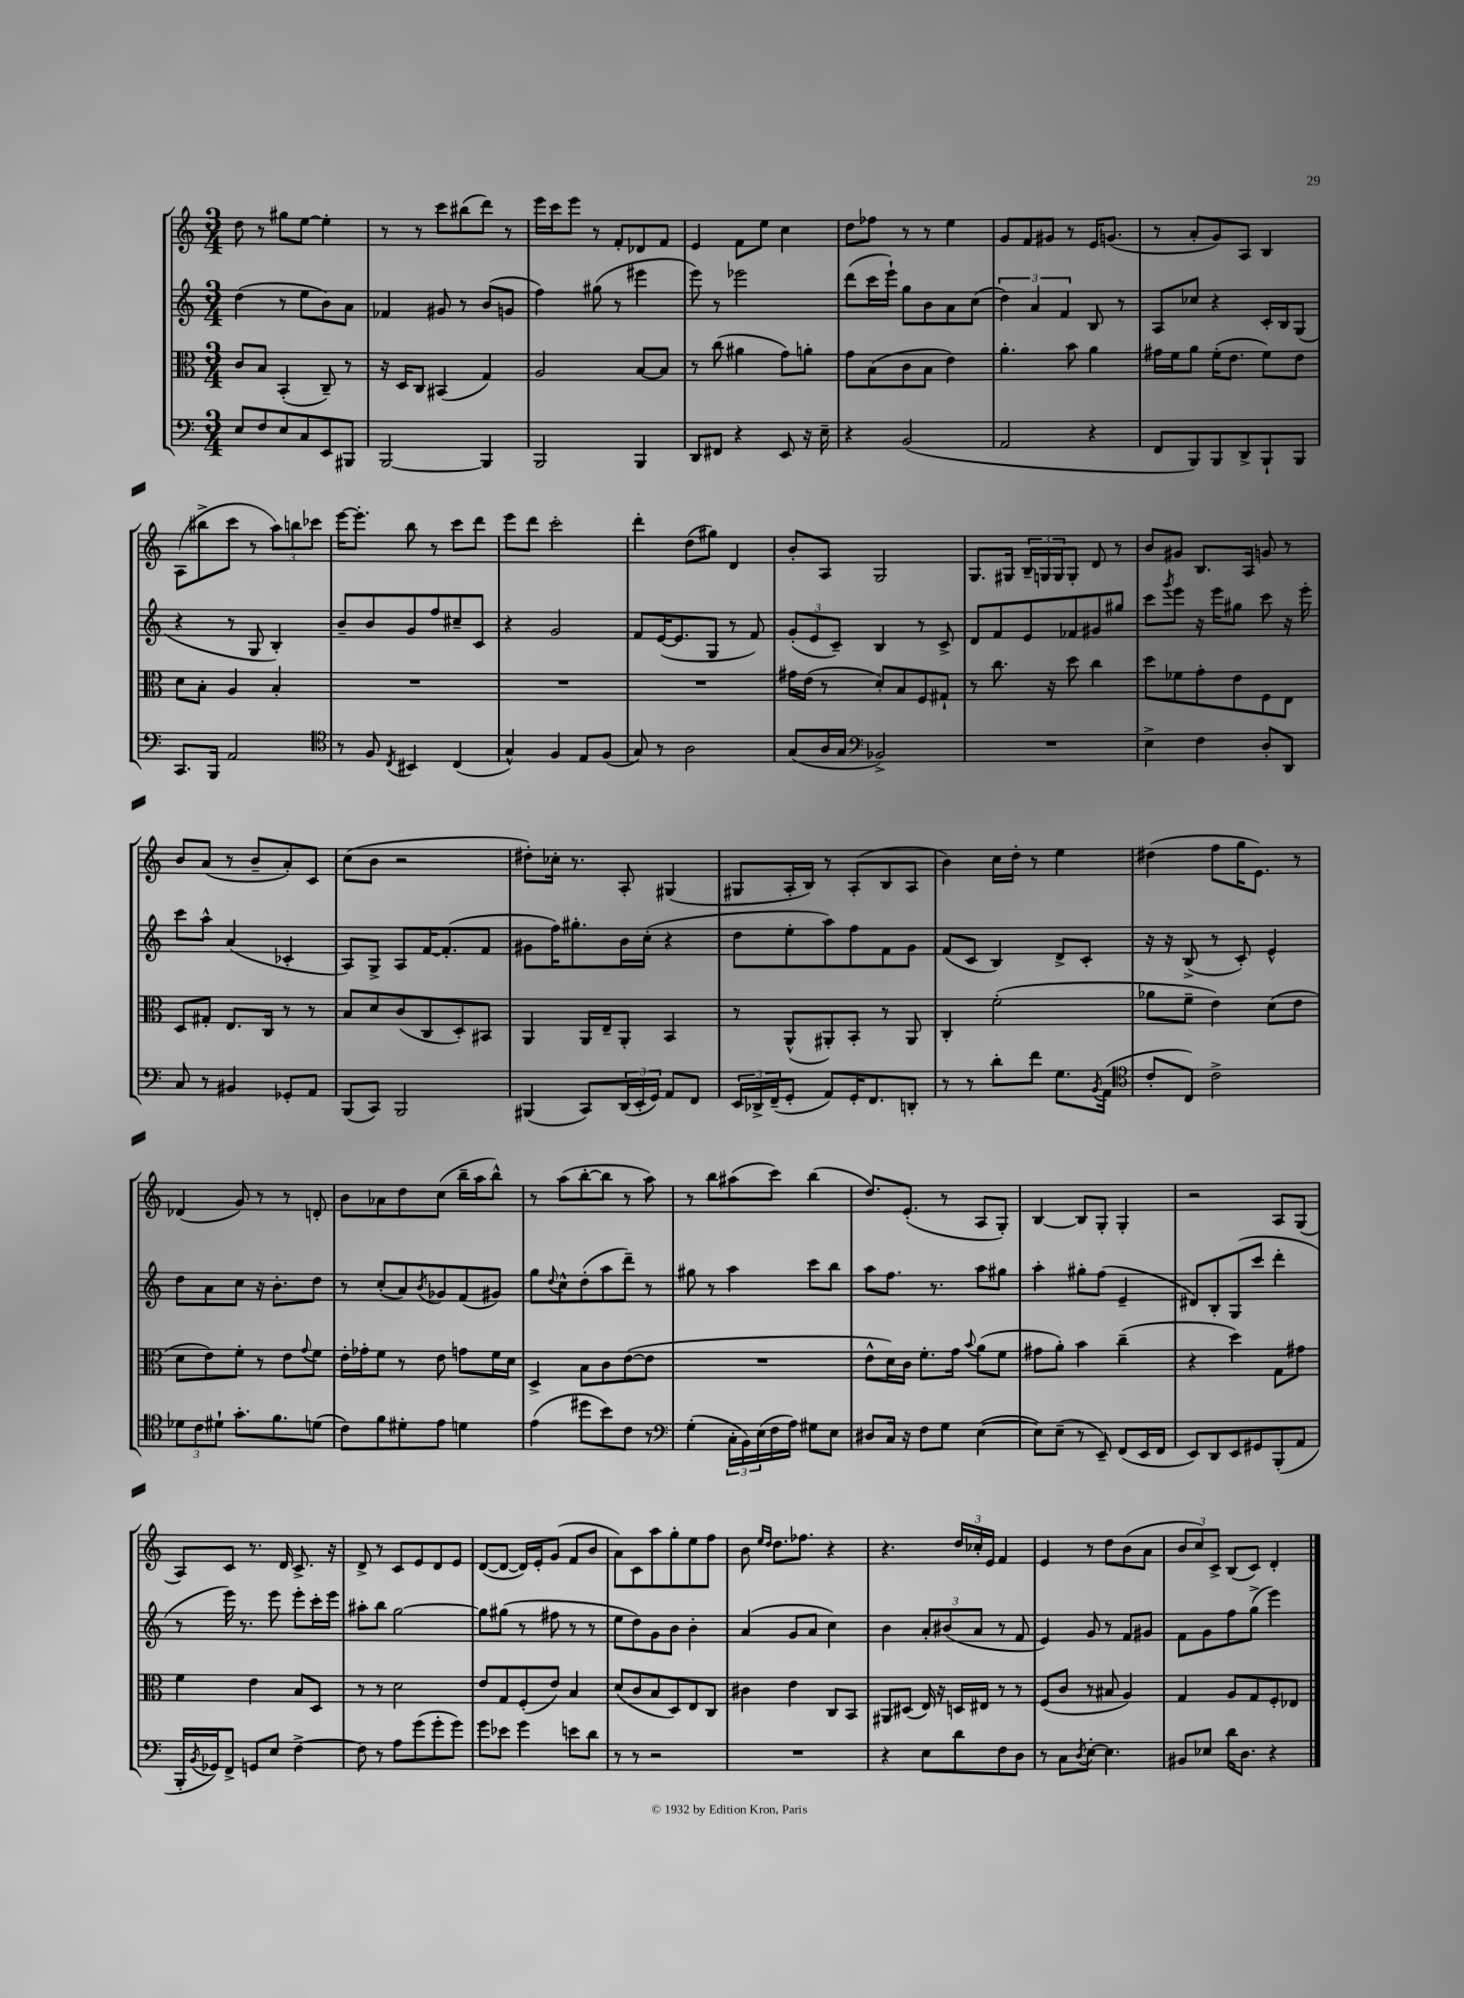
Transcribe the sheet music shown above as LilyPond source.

<<
\new StaffGroup <<
\new Staff = "s0" {
    \clef treble \key c \major \numericTimeSignature \time 3/4
    d''8 r8 gis''8 e''8~ e''4-. |
    r8 r8 c'''8 bis''8( d'''8) r8 |
    e'''16 c'''16 e'''8 r8 f'8-. des'8 f'8 |
    e'4 f'8 e''8 c''4 |
    d''8 fes''8 r8 r8 e''4 |
    g'8 f'8 gis'8 r8 e'16 g'8.( |
    r8 a'8-. g'8) a8 b4 |
    a8( bis''8-> c'''8 r8 \tuplet 3/2 { a''8) b''8 ces'''8 } |
    e'''16~ e'''8.-. b''8 r8 c'''8 d'''8 |
    e'''8 d'''8 c'''2-. |
    d'''4-. d''8( gis''8) d'4 |
    b'8-. a8 g2 |
    g8. gis16 \tuplet 3/2 { b16-- g16 g16 } g8-. d'8 r8 |
    b'8 gis'8 b8. a16 g'8 r8 |
    b'8 a'8( r8 b'8-- a'8-.) c'8 |
    c''8( b'8 r2 |
    dis''8-.) ces''16-. r8. a8-. gis4( |
    gis8 a16-. b16) r8 a8-.( b8 a8 |
    b'4) c''16 d''16-. r8 e''4 |
    dis''4( f''8 g''16 e'8.) r8 |
    des'4( g'8) r8 r8 d'8-. |
    b'8 aes'8 d''8 c''8( b''16-- a''16 b''8-^) |
    r8 a''8( b''8~-. b''8 r8 a''8) |
    r8 b''8 ais''8( c'''8) b''4( |
    d''8.) e'8.-.( r8 a8 g8-.) |
    b4~ b8 g8-. g4-. |
    r2 a8 g8( |
    a8) c'8 r8. d'16 c'8.-> r16 |
    d'8-> r8 c'8 e'8 d'8 e'8 |
    d'8~( d'8~ d'16) e'16-. g'8( f'8 b'8 |
    a'8) c'8 a''8 g''8-. e''8 f''8 |
    b'8 \grace { e''16 d''16 } d''8. fes''8. r4 |
    r4. \tuplet 3/2 { d''16 ces''16-. e'16 } f'4 |
    e'4 r8 d''8 b'8( a'8 |
    \tuplet 3/2 { b'8 c''8) c'8-> } b8( c'8) d'4-. \bar "|." |
}
\new Staff = "s1" {
    \clef treble \key c \major \numericTimeSignature \time 3/4
    d''4( r8 e''8 b'8) a'8 |
    fes'4 gis'8 r8 b'8( g'8 |
    f''4) gis''8( r8 eis'''4 |
    e'''8) r8 ees'''2 |
    d'''8( c'''16 e'''16-!) g''8 b'8 a'8 c''8( |
    \tuplet 3/2 { d''4) a'4 f'4 } b8 r8 |
    a8 ces''8 r4 c'16-. b16 g8( |
    r4 r8 g8 b4-.) |
    b'8-- b'8 g'8 f''8 cis''8-- c'8 |
    r4 g'2 |
    f'8 e'16~( e'8. g8 r8 f'8) |
    \tuplet 3/2 { g'8-.( e'8 c'8--) } b4 r8 c'8-> |
    d'8 f'8 e'8 fes'8 gis'8 gis''8 |
    c'''8 \acciaccatura { g'''8 } e'''8 r16 e'''16 gis''8 c'''8 r16 e'''16-. |
    c'''8 a''8-^ a'4( ces'4-. |
    a8) g8-> a8 f'16~ f'8.-.( f'8 |
    gis'8 f''16) gis''8.-. b'16 c''16-.( r4 |
    d''8 e''8-. a''8) f''8 f'8 g'8 |
    f'8( c'8 b4) d'8-> c'8-. |
    r16 r16 b8->( r8 c'8-.) e'4-^ |
    d''8 a'8 c''8 r16 b'8.-. d''8 |
    r8 c''8-.( a'8) \acciaccatura { b'8 } ges'8 f'8( gis'8) |
    g''8 \appoggiatura { d''8 } c''8-^ d''8-.( a''8 d'''8--) r8 |
    gis''8 r8 a''4 c'''8 b''8 |
    a''8 f''8. r8. a''8 gis''8 |
    a''4-. gis''8-. f''8( e'4-- |
    dis'8) b8-. g8( c'''8 d'''4-. |
    r8 e'''16) r8. e'''8 e'''8-. c'''16-. e'''16 |
    ais''8-. b''8 g''2~ |
    g''8 gis''8( r8 fis''8 r8 r8 |
    e''8 d''8) g'8 b'8 b'4-. |
    a'4( g'8 a'8 c''4) |
    b'4 \tuplet 3/2 { a'8-. bis'8( a'8 } r8 f'8 |
    e'4) g'8 r8 f'8 gis'8 |
    f'8 g'8 f''8 g''8->( e'''4) \bar "|." |
}
\new Staff = "s2" {
    \clef alto \key c \major \numericTimeSignature \time 3/4
    c'8 b8 b,4-.( c8--) r8 |
    r16 d16 c8 bis,4( g4) |
    a2 b8~ b8 |
    r8 c''8( ais'4 g'8) a'8-. |
    g'8 b8( c'8 b8 e'4) |
    a'4.-. b'8 a'4 |
    gis'16 f'16 a'8 f'16-.( e'8. f'8) e'8 |
    d'8 b8-. a4 b4-. |
    R2. |
    R2. |
    R2. |
    gis'16 e'16( r8 d'8-.) b8 f8 gis8-! |
    r8 c''8. r16 d''8 c''4 |
    d''8 fes'8 g'8-. e'8 f8 e8 |
    d8 gis8-. e8. c16 r8 r8 |
    b8 d'8 c'8( c8 d8-.) bis,8 |
    a,4 a,16 e16-- a,8-. b,4 |
    r8 a,8-^( ais,8-.) b,8-. r8 ais,8 |
    c4-. f'2-.( |
    aes'8 f'8-- e'4) d'8( e'8 |
    d'8 e'8) f'8-. r8 e'8 \appoggiatura { g'8 } f'8 |
    e'16-. ges'16-. f'8 r8 e'8 g'8 f'16 d'16 |
    d4-> b8 c'8 e'8~( e'8 |
    R2. |
    e'8-^ d'16) c'16 f'8.-. g'16 \appoggiatura { b'8 } a'8( f'8 |
    gis'8 a'8-.) b'4 c''4--( |
    r4 d''4) g8 gis'8 |
    f'4 e'4 b8 d8 |
    r8 r8 d'2 |
    e'8 g8 f8-.( e'8) b4 |
    d'8( c'8 b8 d8) e8 c8 |
    cis'4 e'4 c8 b,8 |
    ais,8 dis8( e16) r16 d16 eis16 r8 r8 |
    f8( c'8 r8 bis8 a4) |
    g4 a8 g8 f8-. ees8 \bar "|." |
}
\new Staff = "s3" {
    \clef bass \key c \major \numericTimeSignature \time 3/4
    e8 f8 e8 c8 e,8 bis,,8 |
    b,,2~ b,,4 |
    b,,2 b,,4 |
    d,8 fis,8 r4 e,8 r16 e16-- |
    r4 b,2( |
    a,2 r4 |
    f,8 b,,8) b,,8 d,8-> b,,8-! b,,8 |
    c,8. b,,16 a,2 |
    \clef tenor r8 f8 \acciaccatura { c8 } bis,4 c4( |
    g4-^) f4 e8 f8( |
    g8) r8 a2 |
    g8( a16 g16 \clef bass bes,2->) |
    R2. |
    e4-> f4 d8-. d,8 |
    c8 r8 bis,4 ges,8-. a,8 |
    b,,8( c,8) b,,2 |
    bis,,4( c,8) \tuplet 3/2 { d,16( e,16-. g,16) } a,8 f,8 |
    \tuplet 3/2 { e,16 des,16-> f,16--( } g,8-. a,8) g,16-. f,8. d,8-. |
    r8 r8 d'8-. f'8 g8. \acciaccatura { b,8 } a,16( |
    \clef tenor c'8-. c8) c'2-> |
    \tuplet 3/2 { des'8 c'8 dis'8-! } g'8.-. f'8. d'8( |
    c'8) f'8 dis'8-. e'8 d'4 |
    e'4( dis''8 b'8) c'8 r8 |
    \clef bass g4-.( \tuplet 3/2 { c16-. b,16) e16( } f16 a16) gis8 e8 |
    dis8 c16 r16 f8 g8 e4~( |
    e8) e8--( r8 e,8--) f,8( e,16 f,16 |
    e,8) d,8 e,8 gis,8 b,,8-.( a,8 |
    b,,16-. \acciaccatura { b,8 } ges,16) f,8-> g,8 e8 f4~-> |
    f8 r8 a8 g'8( g'8-. g'8) |
    g'8 ees'8 g'4 e'8 d'8 |
    r8 r8 r2 |
    R2. |
    r4 e8 d'8 f8 d8 |
    r8 c8 \acciaccatura { d8 } e8~-. e4. |
    bis,8 ees8 d'16 d8. r4 \bar "|." |
}
>>
>>
\layout { \context { \Score \remove "Bar_number_engraver" } }
